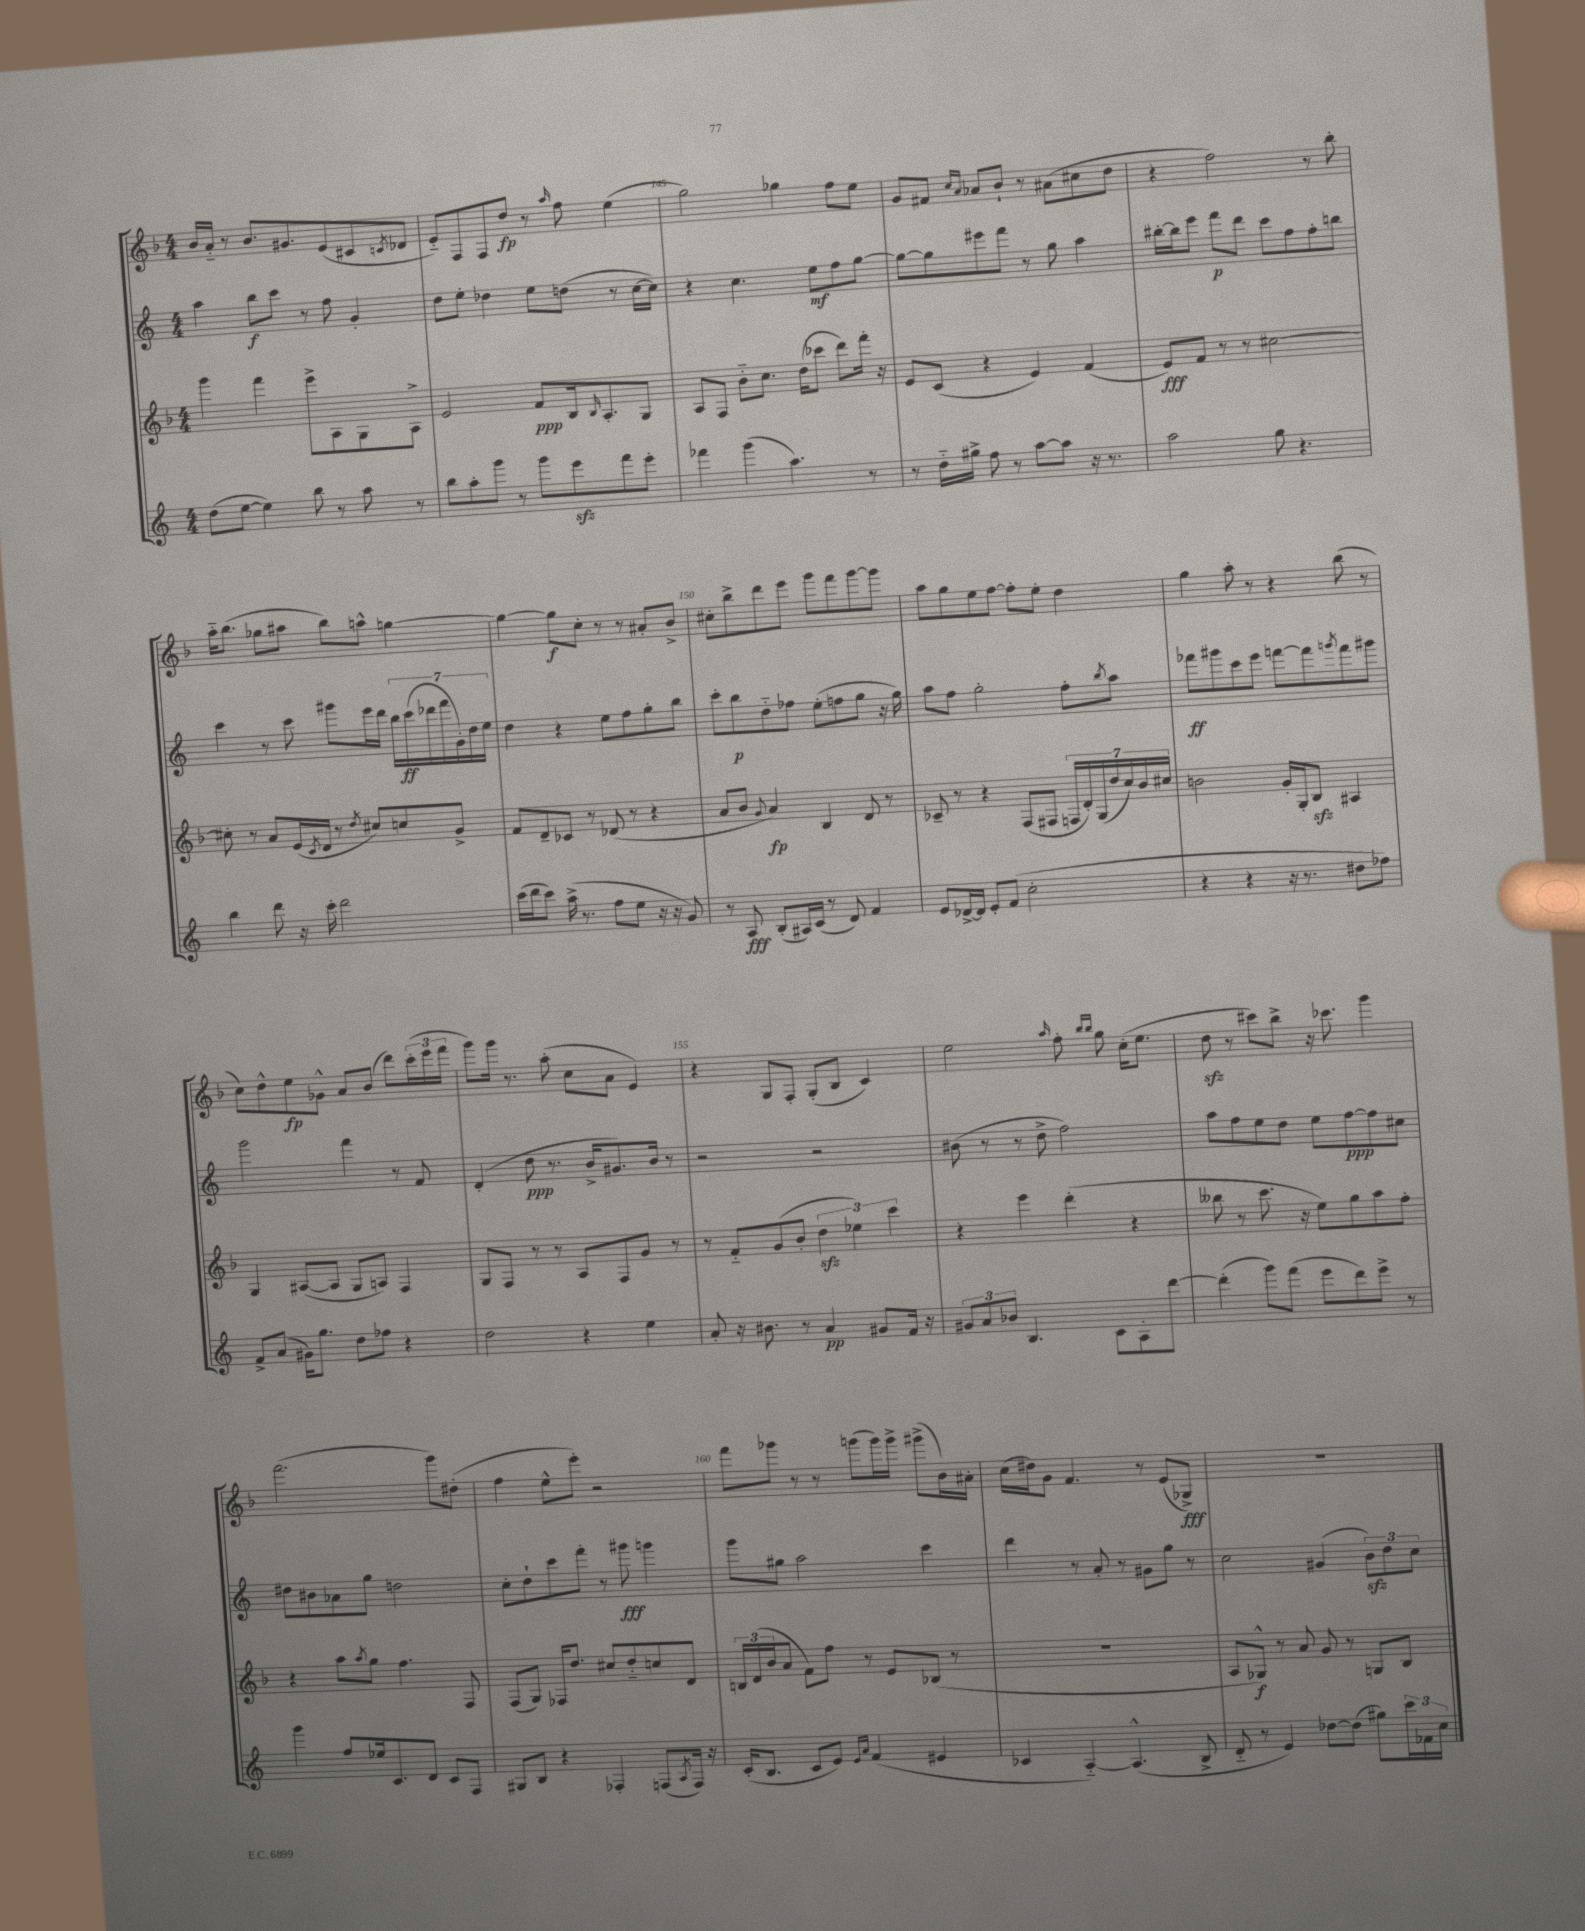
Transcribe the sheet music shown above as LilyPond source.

<<
\new StaffGroup <<
\new Staff = "s0" {
    \clef treble \key f \major \numericTimeSignature \time 4/4
    bes'16 a'16-_ r8 bes'8. gis'8. e'8( cis'8 \acciaccatura { c'8 } des'8 |
    e'8-_) f8 f8 d''8\fp r8 \grace { a''16 } f''8 e''4( |
    g''2) ges''4 f''8 e''8 |
    g'8 fis'8 \grace { c''16 a'16 } aes'8 bes'8-! r8 ais'8( cis''8 d''8 |
    r4 f''2) r8 bes''8-. |
    a''16-_ bes''8.( ges''8 ais''8 bes''8) a''8-^ g''4~ |
    g''4~ g''8\f c''8-. r8 r8 ais'8-. bes'8-> |
    cis''8-. bes''8-> d'''8 e'''8 g'''8 f'''8 g'''8~ g'''8 |
    a''8 g''8 e''8 f''8~ f''8-. e''8-. d''4 |
    g''4 a''8-. r8 r4 bes''8( r8 |
    c''8) d''8-^ e''8\fp ges'8-^ a'8 bes'8( d'''8) \tuplet 3/2 { c'''16-.( e'''16 f'''16 } |
    g'''8) g'''16 r8. a''8-.( c''8 a'8 e'4) |
    r4 g8 f8-. g8-.( bes8 c'4) |
    e''2 \grace { a''16 } f''8-. \grace { bes''16 bes''16 } g''8 c''16-.( e''8. |
    d''8\sfz r8 cis'''8) bes''8-> r16 ces'''8. g'''4 |
    f'''2.( g'''8) dis''8-.( |
    f''4 e''8-^ e'''8-.) r2 |
    f'''8 ges'''8 r8 r8 g'''8( g'''16) g'''16-> gis'''8->( bes'16) ais'16-. |
    c''16( dis''16) g'8 f'4. r8 e'8( ges8->\fff) |
    R1 \bar "|." |
}
\new Staff = "s1" {
    \clef treble \key c \major \numericTimeSignature \time 4/4
    a''4 b''8\f c'''8 r8 f''8 g'4-. |
    d''8 e''8-. des''4 e''8 d''8( r8 c''16~ c''16) |
    r4 c''4. e''8\mf f''8 g''8~ |
    g''8~ g''8 eis'''8 f'''8 r8 g''8 a''4 |
    bis''16~-. bis''16 e'''8 f'''8\p d'''8 c'''8 f''8 f''8-. b''8 |
    c'''4 r8 c'''8 gis'''8 e'''16 d'''16 \tuplet 7/4 { b''16 c'''16\ff( des'''16 f'''16 g'16-.) d''16 e''16 } |
    d''4 r4 e''8 f''8 g''8-. b''8 |
    c'''8-. b''8\p d''8-_ fes''8 e''8-.( f''8 g''8 r16 g''16) |
    a''8 f''8 g''2-. f''8-. \acciaccatura { b''8 } a''8 |
    fes'''8\ff gis'''8 c'''8 e'''8 f'''8~ f'''8 \acciaccatura { g'''8 } f'''8 gis'''8 |
    g'''2 f'''4 r8 f'8 |
    d'4-.( d''8\ppp r8. b'16-> gis'8.) b'16 r8 |
    r2 r2 |
    bis'8( r8 r8 d''8-> f''2) |
    a''8 f''8 e''8 d''8 e''8 f''8~\ppp f''8 cis''8 |
    dis''8 bis'8 aes'8 g''8 d''2 |
    c''8-. d''8-! c'''8 f'''8-. r8 gis'''8\fff g'''4 |
    g'''8 gis''8 a''2 c'''4 |
    d'''4 r8 a'8-. r8 gis'8 g''8 r8 |
    c''2 gis'4( \tuplet 3/2 { b'8\sfz) d''8 c''8 } \bar "|." |
}
\new Staff = "s2" {
    \clef treble \key f \major \numericTimeSignature \time 4/4
    g'''4 f'''4 e'''8-> a8 g8 a8-> |
    e'2 f'8\ppp bes16 \grace { bes16 } a8.-. g8 |
    a8 f8 bes'8-_ c''8. d''16( ces'''8 d'''8) f'''16-. r16 |
    e'8 c'8( r4 e'4) f'4( |
    e'8\fff) f'8 r8 r8 cis''2~ |
    cis''8-. r8 a'8 e'16( \acciaccatura { c'8 } d'16 r8 \acciaccatura { d''8 } cis''8) c''8 g'8-> |
    f'8 d'8-- ces'8 r8 des'8( r8 r4 |
    a'8 bes'8 \appoggiatura { g'8 } a'4\fp) bes4 d'8 r8 |
    ces'8-- r8 r4 f8( fis8 \tuplet 7/4 { f16 d'16-.) g16( d''16 c''16) bes'16 cis''16 } |
    b'2 g'16-. g16-. bes8\sfz ais4 |
    g4 ais8~( ais8 g8 a8) f4 |
    g8 f8 r8 r8 a8 f8 g'8 r8 |
    r8 f'8-_ g'8( bes'8-. \tuplet 3/2 { d''4\sfz ees''4) c'''4 } |
    r4 e'''4 d'''4-.( r4 |
    beses''8 r8 c'''8. r16 e''8) g''8 a''8 f''8-. |
    r4 a''8 \acciaccatura { a''8 } g''8 f''4. f8 |
    f8( g8) fes16 d''8. cis''8 d''8-_ c''8 d'8 |
    \tuplet 3/2 { b16 d'16( bes'16 } a'8 f'8) f''8 r8 e'8 bes8( r8 |
    R1 |
    a8 ges8-^\f) r8 a'8 g'8 r8 g8 bes8 \bar "|." |
}
\new Staff = "s3" {
    \clef treble \key c \major \numericTimeSignature \time 4/4
    d''8( e''8~ e''4) b''8 r8 a''8 r8 |
    b''8 a''8-. g'''8 r8 g'''8 e'''8\sfz f'''8 e'''8-. |
    fes'''4 g'''4( a''4.) r8 |
    r8 d''16-_ gis''16-> f''8 r8 a''8~ a''8 r16 r8. |
    a''2 g''8 r4. |
    b''4 d'''8 r16 c'''16-. d'''2 |
    c'''16( d'''16 c'''8) a''16->( r8. f''8 e''8 r16 r16 g'8) |
    r8 a8\fff b8-.( ais16) c'16( r8 d'8) f'4 |
    e'8 des'16~-> des'16 e'8-. f'8( c''2-. |
    r4 r4 r16 r8. dis''8 fes''8) |
    f'8-> a'8( gis'16) g''8. d''8 fes''8 r4 |
    d''2 r4 e''4 |
    a'8-. r16 bis'8. r8 a'4\pp gis'8 f'16 r16 |
    \tuplet 3/2 { gis'8 a'8 bes'8 } b4. c'8 a8-. d'''8~ |
    d'''4-.( g'''8) f'''8( e'''8 d'''8) e'''8-> r8 |
    g'''4 f''8 ees''16 c'8. d'8 c'8 f8 |
    gis8 b8 r4 fes4-. f8( \acciaccatura { a8 } f16) r16 |
    c'16-.( b8. c'8 e'8) \grace { e'16 a'16 } f'4( eis'4 |
    ces'4 a4~-_) a4.-^( b8-> |
    d'8-_ r8 e'4) des''8~ des''8( gis''8) \tuplet 3/2 { c'''16 fes'16 c''16 } \bar "|." |
}
>>
>>
\layout { \context { \Score currentBarNumber = #143 \override BarNumber.break-visibility = ##(#f #t #t) barNumberVisibility = #(every-nth-bar-number-visible 5) } }
